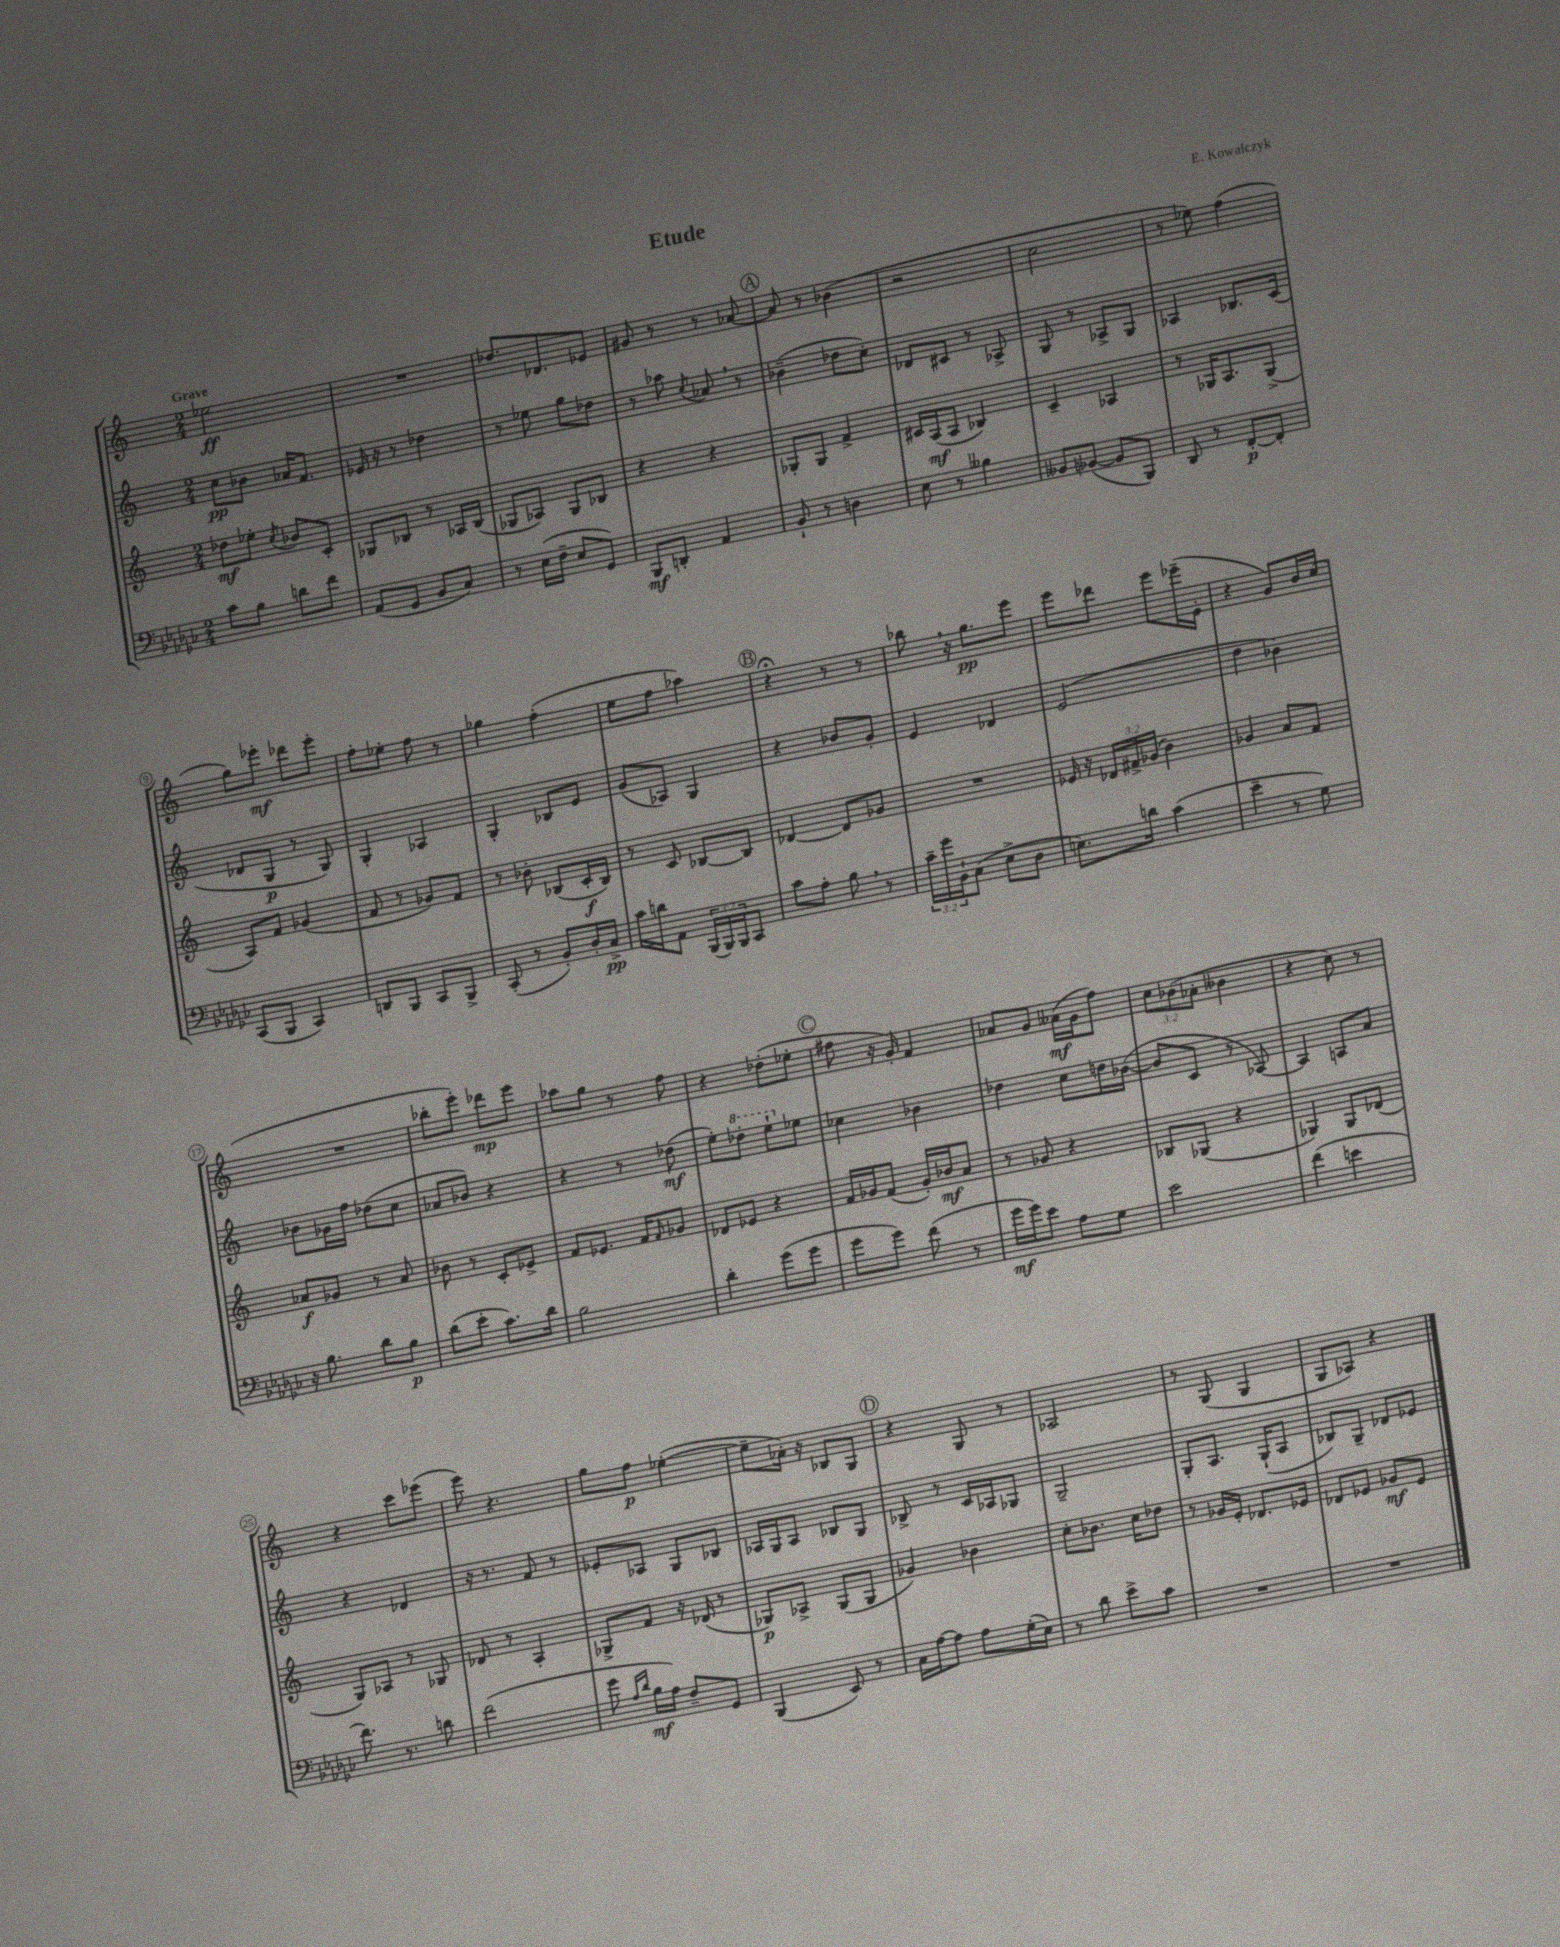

**kern	**kern	**kern	**kern
*staff4	*staff3	*staff2	*staff1
*clefF4	*clefG2	*clefG2	*clefG2
*k[b-e-a-d-g-c-]	*k[]	*k[]	*k[]
*M2/4	*M2/4	*M2/4	*M2/4
8c-	8dd-	8cc	2ee-
8B-	8ee-'	8b-	.
.	8qcc	.	.
8d	8b-	16a-	.
.	.	8.f	.
8f	8c'	.	.
=	=	=	=
(8AA-	8G-	16e-	2r
.	.	16r	.
8GG-	8B-	8r	.
8BB-	8r	4dd-	.
8C-)	16A-	.	.
.	(16B-	.	.
=	=	=	=
8r	8G-	8r	8.dd-
(16E-	8A-)	8ee-	.
16F~	.	.	8.d-
8E-	8G-	8gg	.
8GG-)	8B-	8dd-	8e-
=	=	=	=
8BBB-	4r	8r	8g#
8DD'	.	8aa-	8r
.	.	8qcc	.
4AA-	4r	8a-	8r
.	.	8r	[8a-
=	=	=	=
8BB-`	8G-'	(4b-~	8a-]
8r	8G-	.	8r
4D	4f^	8dd-	(4b-
.	.	8cc')	.
=	=	=	=
8E-	16c#	8d-	2r
.	(16A	.	.
8r	8A	8c#	.
4B--	4B-)	8r	.
.	.	8A-^	.
=	=	=	=
8BB--	4c~	8G	2cc
([8BB-	.	8r	.
8BB-]	4A-	8A-^	.
8BBB-)	.	8G	.
=	=	=	=
8DD-	8r	4A-	8r
8r	16G-	.	8ee-)
.	8.A	.	.
[8FF'	.	8.B-	(4ff
8FF']	(8G-^	.	.
.	.	(16c	.
=	=	=	=
(8CC-	8A)	8d-	8gg)
8BBB-	8f	8G	8eee-'
4CC-)	(4g-	8r	8ddd-
.	.	8G)	8eee-'
=	=	=	=
8DD	8f	4G'	8ff'
8BBB-	8r	.	8ee-'
8CC-	8g-)	4A-	8ff
8BBB-^	8f	.	8r
=	=	=	=
(8CC-'	8r	4G'	4gg-
8r	8b-'	.	.
8BB-')	(8B-	8B-	(4ff'
16D-'	16c'	8e	.
16C-^	16B-)	.	.
=	=	=	=
16c-	8r	(8g	8ee
16d	.	.	.
8AA-	8c	8A-)	8ff
(24BBB-	[8B-	4G	4aa-)
24BBB-)	.	.	.
24BBB-	.	.	.
8CC-	8B-]	.	.
=	=	=	=
8c-	[4d-	4r	4r;
8A-'	.	.	.
8B-	8d-]	8b-	8r
8r	8g-	8g'	8r
=	=	=	=
24c-~	2r	4e	8bb-
24g-	.	.	.
24BB-`	.	.	.
(8C-	.	.	16r
.	.	.	8.gg
8E-^	.	4d-	.
8D-	.	.	8eee
=	=	=	=
8.E)	16e-	(2e	8eee
.	16r	.	.
.	24d-	.	8ddd-
.	24f#^	.	.
16d	.	.	.
.	(24g-	.	.
(4c-	4b)	.	8eee
.	.	.	(16eee-~
.	.	.	16e'
=	=	=	=
4e-~	4g-	4dd	4r
8r	8a	4b-)	8g)
8G-)	8f	.	16b
.	.	.	(16cc
=	=	=	=
16r	8a-	8b-	2r
8.B-	.	.	.
.	8g-	16g-	.
.	.	16ff	.
8d-	8r	(8dd-	.
8B-	8a-	8cc	.
=	=	=	=
(8d-	8b-	8a-	8bb-'
8e-'	8r	8b-)	8eee')
8.c-)	8c'	4r	8ddd-
.	8e-^	.	8eee
16d-	.	.	.
=	=	=	=
2B-	8f	4r	8aa-
.	8.e-	.	8gg
.	.	8r	8r
.	16f	.	.
.	16qqf	.	.
.	8g-	(8dd-	8ff
=	=	=	=
4d-'	8d-	8ee')	4r
.	8e-	8ddd-'	.
(8g-	4r	8eee`	(8dd-'
8g-	.	8ee-	8ee-'
=	=	=	=
8g-	16f	4cc-	8ff#
.	16g-	.	.
8g-)	(8f	.	16r
.	.	.	16g')
(8f	16g-')	4b-	4f
.	16b-	.	.
8r	8a	.	.
=	=	=	=
16g-	8r	4dd-	8a-
16g-)	.	.	.
8e-	8g-	.	8g
8A-	4r	8cc	(16a--
.	.	.	16g
8G-	.	16dd	8ff)
.	.	([16b-	.
=	=	=	=
2e-	8B-	8b-]	12cc
.	.	.	(12b-
.	(8G-	8c	.
.	.	.	12a-'
.	4r	8r	4b--
.	.	[8A-)	.
=	=	=	=
(4f	4G-)	4A-]	4r
4e	8G-	8A	8cc)
.	(8d-	8a	8r
=	=	=	=
8.f)	8G)	4r	4r
.	8A-	.	.
8.r	.	.	.
.	8r	4d-	8ccc
8d	8G-	.	(8eee-
=	=	=	=
(2f	8d-	16r	8eee)
.	.	8.r	.
.	8r	.	4.r
.	4A'	8f	.
.	.	8r	.
=	=	=	=
8g-	8G-^	8e-'	8gg
16qqA-	.	.	.
16qqd-	.	.	.
16B-	8f	8A-	8ff
16A-)	.	.	.
8F~	16r	8G	([4ee-'
.	(16d-	.	.
8GG-	8r	8B-	.
=	=	=	=
(4BBB-	8G-)	16A-	8ee-~]
.	.	16G	.
.	8A-^	8A-	16a-')
.	.	.	16r
8EE-)	(8G-	8B-	8B-
8r	8G-	8G	8G
=	=	=	=
16C-	4g-)	8B-^	4r
[16A-	.	.	.
8A-]	.	8r	.
8A-	4b-	16c	8G
.	.	16A-	.
(16G-'	.	8G-	8r
16E-)	.	.	.
=	=	=	=
8r	8cc'	2G~	2A-
8d-	8.b-	.	.
8e-^	.	.	.
.	16cc	.	.
8c-	8dd-	.	.
=	=	=	=
2r	8r	8G'	8r
.	16g-	8.A	(8G
.	16e'	.	.
.	8.d-	.	4G
.	.	(16G`	.
.	.	8A	.
.	16e-	.	.
=	=	=	=
2r	8d-	8B-)	8G
.	8e-	8G~	8A-)
.	8g-	8d-	4r
.	8e-	8e-	.
==	==	==	==
*-	*-	*-	*-
